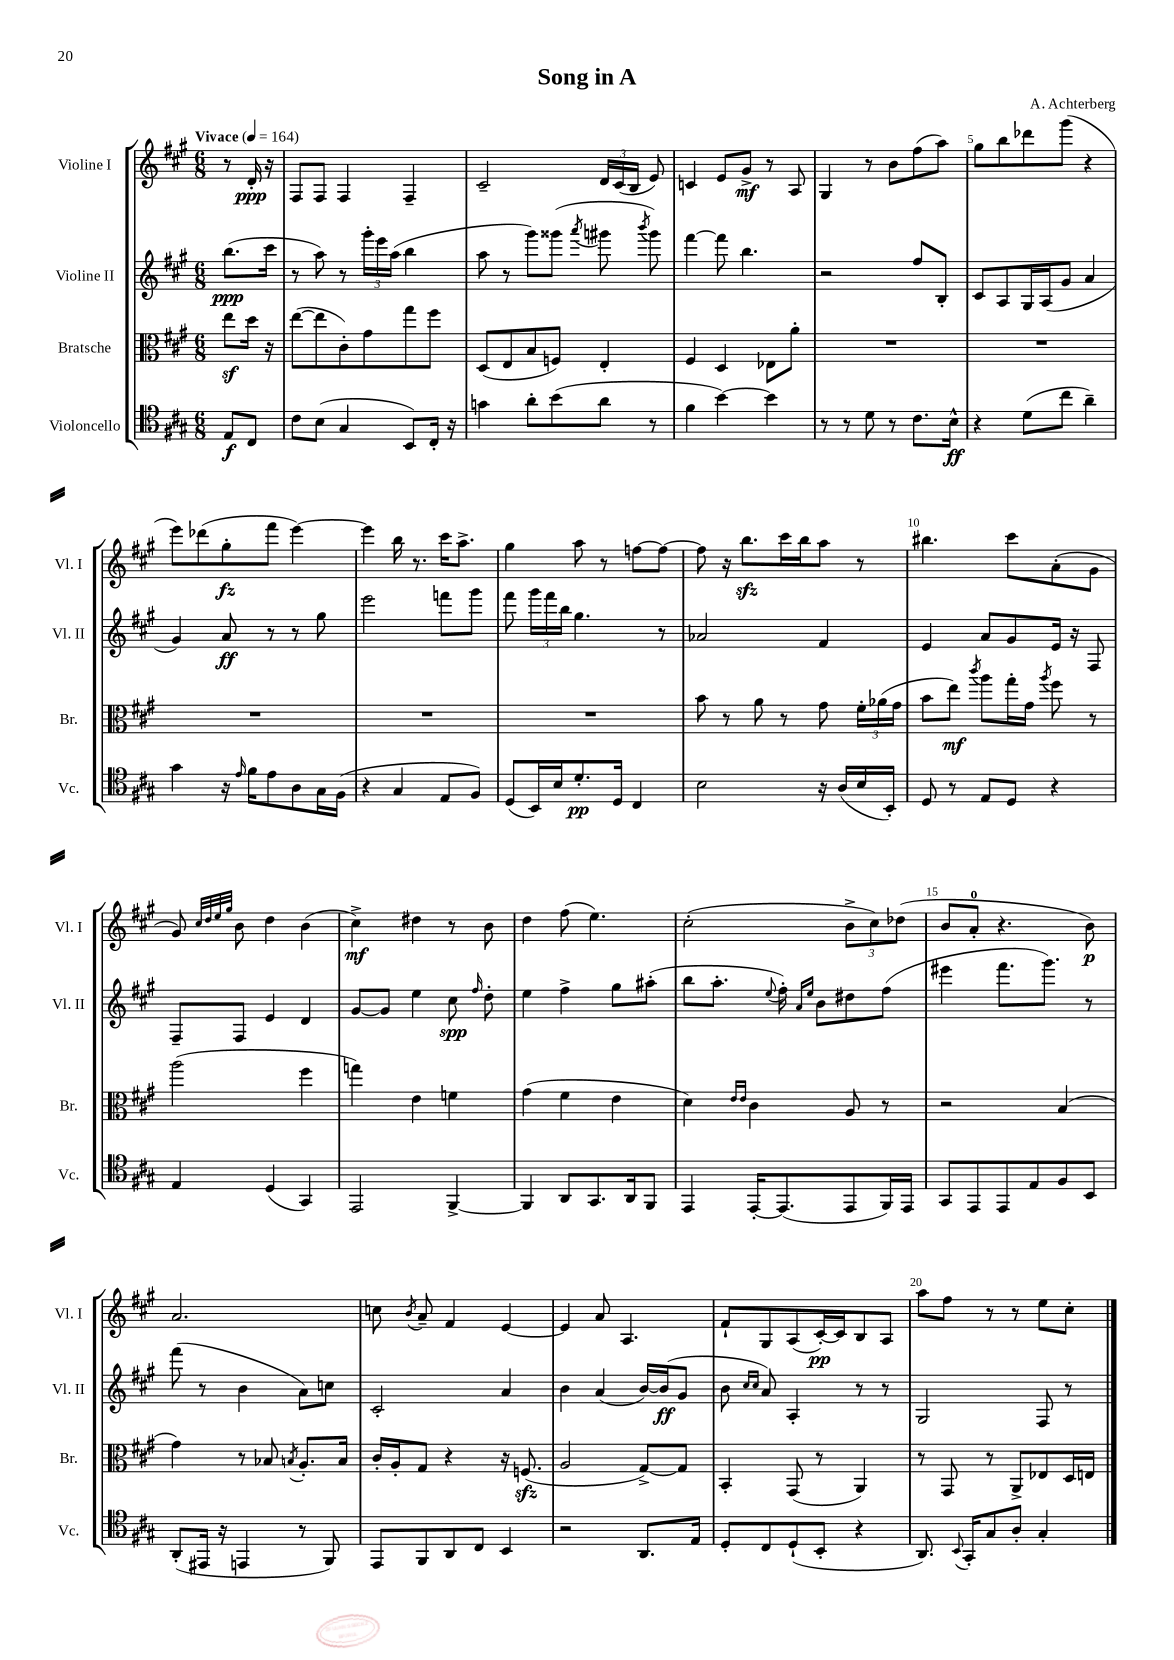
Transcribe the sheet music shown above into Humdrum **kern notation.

**kern	**kern	**kern	**kern
*staff4	*staff3	*staff2	*staff1
*clefC4	*clefC3	*clefG2	*clefG2
*k[f#c#g#]	*k[f#c#g#]	*k[f#c#g#]	*k[f#c#g#]
*M6/8	*M6/8	*M6/8	*M6/8
*MM164	*MM164	*MM164	*MM164
8E/L	8ee\L	(8.bb\L	8r
8C#/J	16dd\Jk	.	16d'/
.	16r	16ccc#\Jk	16r
=	=	=	=
8c#\L	([8ee\L	8r	8F#/L
(8B\J	8ee\]	8aa\)	8F#/J
4G#/	8c#'\)	8r	4F#/
.	8g#\	24ggg#'\LL	.
.	.	24eee\	.
.	.	(24aa\JJ	.
8BB/L)	8gg#\	4bb\	4F#~/
16C#'/Jk	8ff#\J	.	.
16r	.	.	.
=	=	=	=
4g\	(8D/L	8aa\	2c#~/
.	8E/	8r	.
8a'\L	8B/	8ggg#\L)	.
(8b\	8F/J)	(8ggg##\J	.
.	.	8qaaa/	.
8a\J	4E'/	8ggg#\	24d/LL
.	.	.	(24c#/
.	.	.	24B/JJ
.	.	8qbbb/	.
8r	.	8ggg#\)	8e/)
=	=	=	=
4f#\	4F#/	[4fff#\	4c/
[4b\)	4D/	8fff#\]	8e/L
.	.	4.bb\	8g#^/J
4b\]	8E-\L	.	8r
.	8a'\J	.	8A/
=	=	=	=
8r	2.r	2r	4G#/
8r	.	.	.
8d\	.	.	8r
8r	.	.	8b\L
8.c#\L	.	8ff#/L	(8ff#\
.	.	8B'/J	8aa\J)
16B^^\Jk	.	.	.
=	=	=	=
4r	2.r	8c#/L	8gg#\L
.	.	8A/	8bb\
(8d\L	.	16G#/L	8ddd-\
.	.	(16A/J	.
8cc#\J	.	8g#/J	(8ggg#\J
4a~\)	.	4a/	4r
=	=	=	=
4g#\	2.r	4g#/)	8eee\L)
.	.	.	(8ddd-\
16r	.	8a/	8gg#'\
16qqe/	.	.	.
16f#\LK	.	.	.
8e\	.	8r	8fff#\J
8A\	.	8r	[4eee\)
16G#\L	.	8gg#\	.
(16F#\JJ	.	.	.
=	=	=	=
4r	2.r	2eee\	4eee\]
4G#/	.	.	16bb\
.	.	.	8.r
8E/L	.	8fff\L	16ccc#\LK
.	.	.	8.aa^\J
8F#/J)	.	8ggg#\J	.
=	=	=	=
(8D/L	2.r	8fff#\	4gg#\
16BB/L)	.	24ggg#\LL	.
.	.	24fff#\	.
16B/J	.	.	.
.	.	24bb\JJ	.
8.d'/	.	4.gg#\	8aa\
.	.	.	8r
16D/Jk	.	.	.
4C#/	.	.	[8ff\L
.	.	8r	8ff\_J
=	=	=	=
2B\	8b\	2a-/	8ff\]
.	8r	.	16r
.	.	.	8.bb\L
.	8a\	.	.
.	8r	.	16ccc#\L
.	.	.	16bb\J
16r	8g#\	4f#/	8aa\J
(16A/LL	.	.	.
16B/	24f#'\LL	.	8r
.	(24a-\	.	.
16BB'/JJ)	.	.	.
.	24g#\JJ	.	.
=	=	=	=
8D/	8b\L	4e/	4.bb#\
8r	8ee\J)	.	.
.	8qccc#/	.	.
8E/L	8aa\L	8a/L	.
8D/J	16gg#'\L	8g#/	8ccc#\L
.	16g#\JJ	.	.
.	8qaa/	.	.
4r	8ff#\	16e/Jk	(8a'\
.	.	16r	.
.	8r	8F#/	8g#\J
=	=	=	=
4E/	(2aa\	8F#~/L	8g#/)
.	.	.	32qqcc#/LLL
.	.	.	32qqdd/
.	.	.	32qqee/
.	.	.	32qqgg#/JJJ
.	.	8F#/J	8b\
(4D/	.	4e/	4dd\
4GG#/)	4ff#\	4d/	(4b\
=	=	=	=
2EE/	4gg\)	[8g#/L	4cc#^\)
.	.	8g#/]J	.
.	4e\	4ee\	4dd#\
[4FF#^/	4f\	8cc#\	8r
.	.	16qqff#/	.
.	.	8dd'\	8b\
=	=	=	=
4FF#/]	(4g#\	4ee\	4dd\
8AA/L	4f#\	4ff#^\	(8ff#\
8.GG#/	.	.	4.ee\)
.	4e\	8gg#\L	.
16AA/k	.	.	.
8FF#/J	.	(8aa#'\J	.
=	=	=	=
4EE/	4d\)	8bb\L	(2cc#'\
.	.	8.aa'\J	.
.	16qqe/LL	.	.
.	16qqe/JJ	.	.
[16EE'/LK	4c#\	.	.
.	.	8qqee/	.
(8.EE/]	.	16ff#'\)	.
.	.	16qqa/LL	.
.	.	16qqee/JJ	.
.	.	8b\L	.
8EE/	8A/	8dd#\	12b^\L
.	.	.	12cc#\)
16FF#/L)	8r	(8ff#\J	.
.	.	.	(12dd-\J
16EE/JJ	.	.	.
=	=	=	=
8GG#/L	2r	4eee#\	8b/L
8EE/	.	.	8a'/J
8EE/	.	8.fff#\L	4.r
8E/	.	.	.
.	.	8.ggg#\J)	.
8F#/	(4B/	.	.
8BB/J	.	8r	8b\)
=	=	=	=
(8AA'/L	4g#\)	(8fff#\	2.a/
16EE#/Jk	.	8r	.
16r	.	.	.
4EE/	8r	4b\	.
.	8B-/	.	.
.	8qB/	.	.
8r	8.A'/L	8a\L)	.
8FF#/)	.	8cc\J	.
.	16B/Jk	.	.
=	=	=	=
8EE/L	16c#'/LL	2c#'/	8cc\
.	16A'/J	.	.
.	.	.	8qb/
8FF#/	8G#/J	.	8a~/
8AA/	4r	.	4f#/
8C#/J	.	.	.
4BB/	16r	4a/	[4e/
.	(8.F/	.	.
=	=	=	=
2r	2A/	4b\	4e/]
.	.	(4a/	8a/
.	.	.	4.A/
8.AA/L	[8G#^/L)	[16b/LL)	.
.	.	(16b/]J	.
.	8G#/]J	8g#/J	.
16E/Jk	.	.	.
=	=	=	=
8D'/L	4BB'/	8b\	8f#`/L
.	.	16qqcc#/LL	.
.	.	16qqcc#/JJ	.
8C#/	.	8a/)	8G#/
(8D`/	(8GG#/	4A'/	(8A/
8BB'/J	8r	.	[16c#'/L)
.	.	.	16c#/]J
4r	4AA/)	8r	8B/
.	.	8r	8A/J
=	=	=	=
8.AA/)	8r	2G#/	8aa\L
.	8GG#/	.	8ff#\J
8qqBB/	.	.	.
16GG#'/LK	.	.	.
8G#/	8r	.	8r
8A'/J	8AA^/L	.	8r
4G#'/	8E-/	8F#/	8ee\L
.	16D/L	8r	8cc#'\J
.	16E/JJ	.	.
==	==	==	==
*-	*-	*-	*-
